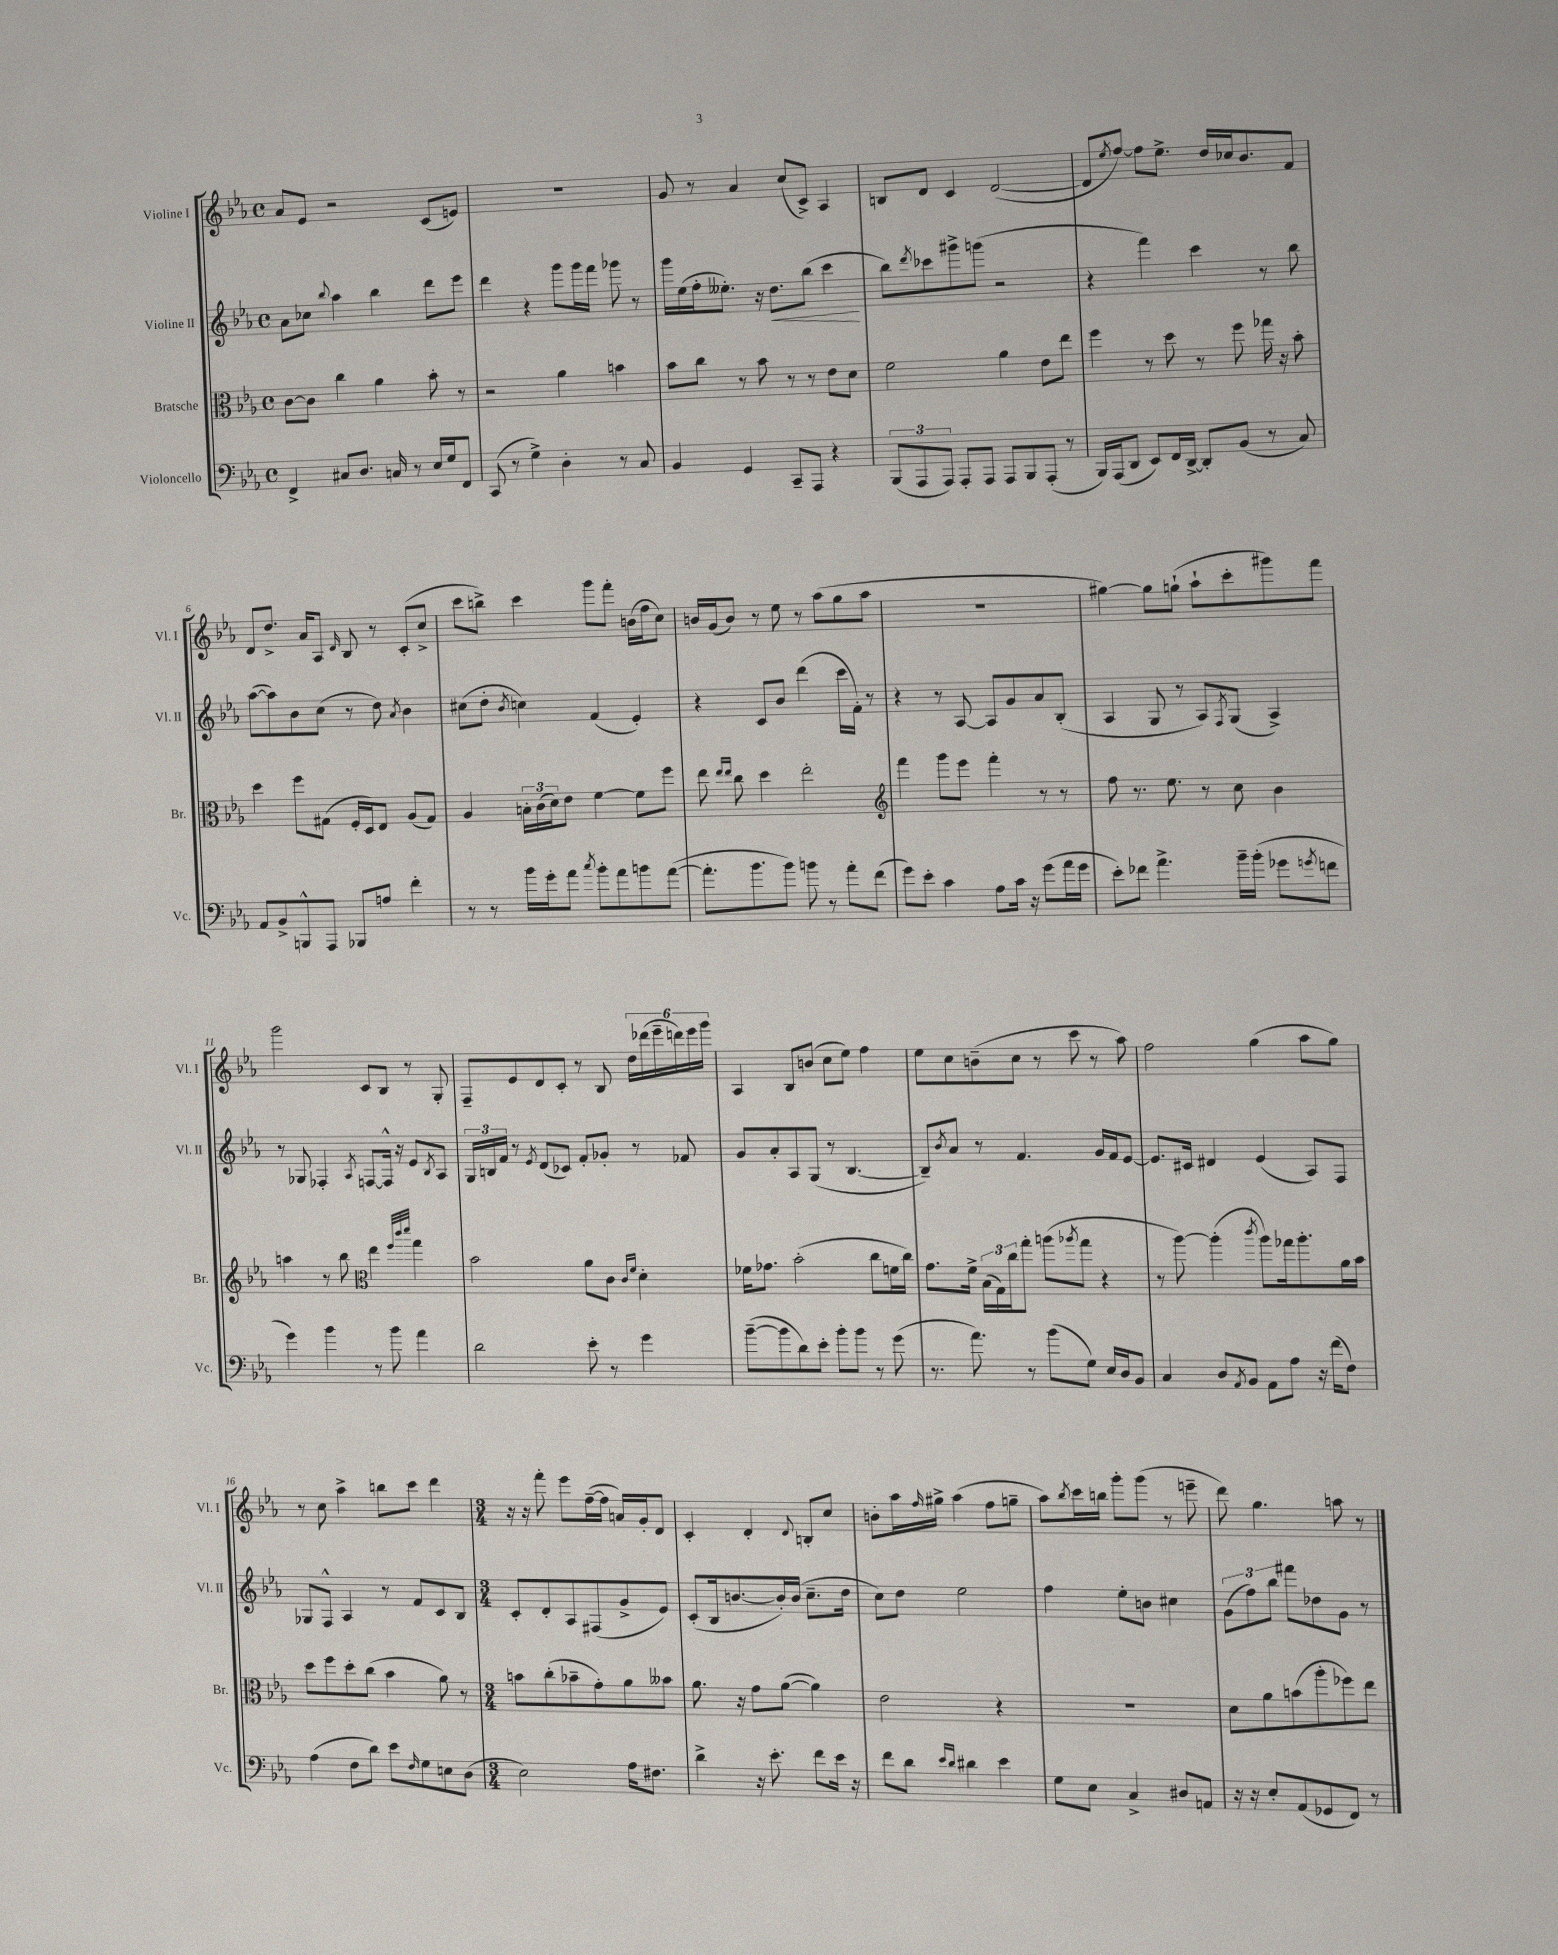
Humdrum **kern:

**kern	**kern	**kern	**dynam	**kern
*part4	*part3	*part2	*part2	*part1
*staff4	*staff3	*staff2	*staff2	*staff1
*I"Violoncello	*I"Bratsche	*I"Violine II	*	*I"Violine I
*I'Vc.	*I'Br.	*I'Vl. II	*	*I'Vl. I
*clefF4	*clefC3	*clefG2	*	*clefG2
*k[b-e-a-]	*k[b-e-a-]	*k[b-e-a-]	*	*k[b-e-a-]
*M4/4	*M4/4	*M4/4	*	*M4/4
*met(c)	*met(c)	*met(c)	*	*met(c)
=1	=1	=1	=1	=1
4FF^/	[8c\L	8a-\L	.	8a-/L
.	8c\J]	8cc-X\J	.	8e-/J
.	.	8qqbb-/	.	.
8C#X/L	4cc\	4aa-\	.	2r
8.D/J	.	.	.	.
.	4a-\	4bb-\	.	.
16Cn/	.	.	.	.
8r	.	.	.	.
16E-/LL	8b-'\	8ddd\L	.	(8c/L
16G/J	.	.	.	.
8FF/J	8r	8eee-\J	.	8en/J)
=2	=2	=2	=2	=2
(8CC/	2r	4ddd\	.	1r
8r	.	.	.	.
4G^\)	.	4r	.	.
4D'\	4a-\	8ggg\L	.	.
.	.	16ggg\L	.	.
.	.	16fff\JJ	.	.
8r	4bn\	8ggg-X\	.	.
8C/	.	8r	.	.
=3	=3	=3	=3	=3
4BB-/	8b-\L	16ggg\LL	.	8g/
.	.	(16ee-\	.	.
.	8cc\J	16ff'\J	.	8r
.	.	8.ee--X'\J)	.	.
4GG/	8r	.	.	4a-/
.	8b-\	16r	.	.
!	!	!	!LO:HP:b	!
.	.	8.dd\L	<	.
8CC~/L	8r	.	.	(8cc/L
8AAA-/J	8r	(8bb-\J	.	8c^/J)
4r	8e-\L	4ccc\	.	4A-/
.	8d\J	.	.	.
.	.	.	[	.
=4	=4	=4	=4	=4
(12BBB-/L	2f\	8bb-\L)	.	8Bn/L
12AAA-/	.	.	.	.
.	.	8qddd/	.	.
.	.	8ccc-X\	.	8d/J
12AAA-/J)	.	.	.	.
8AAA-'/L	.	8ggg#X^\	.	4c/
8AAA-/J	.	(8gggn\J	.	.
8AAA-/L	4a-\	2r	.	([2d/
8BBB-/	.	.	.	.
(8AAA-'/J	8e-\L	.	.	.
8r	8ee-\J	.	.	.
=5	=5	=5	=5	=5
16BBB-/LL)	4ff\	4r	.	8d/L]
(16AAA-/J	.	.	.	.
.	.	.	.	8qee-/
8DD/J	.	.	.	[8ff/J)
8EE-/L)	8r	4fff\)	.	8ff\L]
16FF/L	8dd\	.	.	8.ee-^\J
[16DD^/JJ	.	.	.	.
8DD'/L]	8r	4ccc\	.	.
.	.	.	.	16dd/LL
(8BB-/J	8ff\	.	.	16cc-X/J
.	.	.	.	8.b-/
8r	16gg-X\	8r	.	.
.	16r	.	.	.
8C/)	8b-'\	8bb-\	.	8f/J
!!LO:LB:g=z
=6	=6	=6	=6	=6
8AA-/L	4dd\	([8aa-\L	.	8d/L
8BB-^/	.	8aa-\])	.	8.dd^/J
8BBBn^^/	8ff\L	8b-\	.	.
.	.	.	.	16a-/KL
8AAA-/J	(8G#X\J	(8cc\J	.	8A-/J
.	.	.	.	16qqd/
8BBB-X/L	16F'/LL	8r	.	8B-/
.	16D/J)	.	.	.
8An/J	8E-/J	8dd\)	.	8r
.	.	8qa-/	.	.
4f'\	(8A-/L	4b-\	.	(8c'/L
.	8G#/J)	.	.	8cc^/J
=7	=7	=7	=7	=7
8r	4A-/	(8cc#X\L	.	8ccc\L
8r	.	8dd'\J	.	8bbn^\J)
.	.	8qb-/	.	.
16b-\LL	24Bn'\LL	4ccn\)	.	4ccc\
.	(24c\	.	.	.
16g'\J	.	.	.	.
.	24d\J)	.	.	.
8a-\J	8e-\J	.	.	.
8qcc/	.	.	.	.
8b-'\L	[4f\	(4f/	.	8ggg\L
8a-\	.	.	.	8fff'\J
8bn\	8f\L]	4e-'/)	.	(16bn\LL
.	.	.	.	16ff\J
([8a-\J	8ff\J	.	.	8cc\J)
=8	=8	=8	=8	=8
8.a-'\L]	8ee-\	4r	.	16bn/LL
.	.	.	.	(16g/J
.	16qqee-/LL	.	.	.
.	16qqee-/JJ	.	.	.
.	8cc\	.	.	8b/J)
8.b-\	.	.	.	.
.	4dd\	8c/L	.	8r
8b-\J)	.	8b-/J	.	8ee-\
8bn\	2ee-'\	(4ddd\	.	8r
8r	.	.	.	(8aa-\L
8a-'\L	.	16ccc\LL	.	8gg\
.	.	16f'\JJ)	.	.
(8f\J	.	8r	.	8aa-\J
=9	=9	=9	=9	=9
*	*clefG2	*	*	*
8g\L)	4fff\	4r	.	1r
8e-'\J	.	.	.	.
4c\	8ggg\L	8r	.	.
.	8eee-\J	[8A-/	.	.
8A-\L	4fff'\	8A-/L]	.	.
16c\Jk	.	8g/	.	.
16r	.	.	.	.
(8g\L	8r	8a-/	.	.
16a-\L	8r	(8B-'/J	.	.
16g\JJ	.	.	.	.
=10	=10	=10	=10	=10
8e-'\L)	8ff\	4A-/	.	[4gg#X\)
8f-X\J	8.r	.	.	.
4.a-^\	.	8G/	.	8gg#\L]
.	8.ee-\	.	.	.
.	.	8r	.	(8ggn`\J
.	8r	8A-/L)	.	8aa-`\L
.	.	8qF/	.	.
16b-~\LL	8cc\	(8G/J	.	8ccc'\
(16b-'\JJ	.	.	.	.
8g-X\L	4b-\	4A-^/)	.	8ggg#X\)
8qgn/	.	.	.	.
8fn\J	.	.	.	8fff\J
!!LO:LB:g=z
=11	=11	=11	=11	=11
4g\)	4aan\	8r	.	2ggg\
.	.	8G-X/	.	.
4b-\	8r	4F-X'/	.	.
.	8bb-\	.	.	.
*	*clefC3	*	*	*
.	.	8qA-/	.	.
8r	4ee-\	[8Fn/L	.	8c/L
8b-\	.	16F^^/Jk]	.	8B-/J
.	.	16r	.	.
.	32qqff/LLL	.	.	.
.	32qqccc/	.	.	.
.	32qqddd/JJJ	.	.	.
4a-\	4gg\	8e-/L	.	8r
.	.	8qB-/	.	.
.	.	8A-/J	.	8G'/
=12	=12	=12	=12	=12
2d\	2b-\	24G/LL	.	8F~/L
.	.	24Bn/	.	.
.	.	24f/JJ	.	.
.	.	8r	.	8e-/
.	.	8qe-/	.	.
.	.	(8d/L	.	8d/
.	.	8c-X/J)	.	8c'/J
8e-'\	8a-\L	8f'/L	.	8r
8r	8c\J	8g-X'/J	.	8B-/
.	16qqc/LL	.	.	.
.	16qqf/JJ	.	.	.
4g\	4d'\	8r	.	24dd\LL
.	.	.	.	(24ddd-X\
.	.	.	.	24eee-~\
.	.	8f-X/	.	24dddn\)
.	.	.	.	24eee-\
.	.	.	.	24ggg\JJ
=13	=13	=13	=13	=13
([8b-~\L	16f-X\KL	8g/L	.	4A-/
.	8.g-X\J	.	.	.
8b-\]	.	8a-'/	.	.
8d\)	(2b-'\	8A-/	.	8B-/L
8e-'\J	.	(8G/J	.	(8bn/J
8b-'\L	.	8r	.	8cc\L
8b-\J	.	[4.B-/	.	8ee-\J)
8r	8cc\L	.	.	4ff\
(8g\	16fn\L	.	.	.
.	16cc\JJ)	.	.	.
=14	=14	=14	=14	=14
8.r	8.g\L	8B-~/L])	.	8ee-\L
.	.	8qb-/	.	.
.	.	8a-/J	.	8cc\
8.a-\)	16f^\Jk	.	.	.
.	(24B-\LL	8r	.	(8bn~\
.	24G\)	.	.	.
.	24cc\J	.	.	.
8r	8gg'\J	4.f/	.	8cc\J
(8b-\L	(8aan\L	.	.	8r
.	8qaa-X/	.	.	.
8G\J)	8gg\J	.	.	8ccc\
16E-/LL	4r	16g/LL	.	8r
16D/J	.	16f/J	.	.
8BB-/J	.	[8e-/J	.	8aa-\)
=15	=15	=15	=15	=15
4C/	8r	8.e-/L]	.	2ff\
.	[8aa-\)	.	.	.
.	.	16c#X/Jk	.	.
8D/L	(4aa-'\]	4d#X/	.	.
8qAA-/	.	.	.	.
8BB-/J	.	.	.	.
.	8qccc/	.	.	.
8AA-\L	8aa-\L)	(4e-/	.	(4gg\
8A-\J	16gg-X\k	.	.	.
.	8.aa-'\	.	.	.
16r	.	8A-/L)	.	8aa-\L
(16f\KL	.	.	.	.
8F\J)	16a-\L	8F/J	.	8gg\J)
.	16b-\JJ	.	.	.
!!LO:LB:g=z
=16	=16	=16	=16	=16
(4A-\	8dd\L	8G-X/L	.	8r
.	8ff\	8F^^/J	.	8cc\
8F\L	8dd'\	4A-/	.	4aa-^\
8d\J)	(8cc\J	.	.	.
8e-\L	4b-\	8r	.	8bbn\L
16qqF/	.	.	.	.
8G\	.	8f/L	.	8ccc\J
8En\	8a-\)	8c/	.	4ddd\
(8D\J	8r	8B-/J	.	.
=17	=17	=17	=17	=17
*M3/4	*M3/4	*M3/4	*	*M3/4
2E-\)	8bn\L	8c'/L	.	16r
.	.	.	.	16r
.	(8cc'\	8d'/	.	8fff'\
.	8b-X~\	8A-/	.	8eee-\L
.	8g'\)	(8F#X/	.	([16ff~\L
.	.	.	.	16ff\JJ]
16A-\KL	8a-\	8g^/	.	16an/LL)
8.F#X\J	.	.	.	16g'/J
.	8b--X\J	8e-/J)	.	8d/J
=18	=18	=18	=18	=18
4d^\	8.a-\	(8c'/L	.	4c'/
.	.	16B-/k	.	.
.	16r	[8.bn/	.	.
16r	8g\L	.	.	4d'/
8.e-'\	.	.	.	.
.	([8a-\J	16b'/L])	.	.
.	.	(16b/JJ	.	.
.	.	.	.	8qqd/
8f\L	4a-\])	8.cc~\L	.	8Bn'/L
16e-\Jk	.	.	.	8cc/J
16r	.	16dd\Jk	.	.
=19	=19	=19	=19	=19
8f\L	2e-\	8cc\L)	.	8bn'\L
8d\J	.	8dd\J	.	16aa-\L
.	.	.	.	16qqff/
.	.	.	.	16gg#X^\JJ
16qqe-/LL	.	.	.	.
16qqd/JJ	.	.	.	.
4d#X\	.	2ee-\	.	(4aa-\
4e-\	4r	.	.	8ff\L
.	.	.	.	8ggn~\J
=20	=20	=20	=20	=20
8G\L	2.r	4ff\	.	8aa-\L)
.	.	.	.	8qbb-/
8E-\J	.	.	.	16ccc\L
.	.	.	.	16bbn\JJ
4C^/	.	8ee-'\L	.	8ggg'\L
.	.	8bn\J	.	(8ggg\J
8D#X/L	.	4cc#X\	.	8r
8AAn/J	.	.	.	8eeen~\
=21	=21	=21	=21	=21
16r	8d\L	(12g\L	.	8ddd\)
16r	.	.	.	.
.	.	12ff\)	.	.
8E-'/L	8a-\	.	.	4.gg\
.	.	12bb-\J	.	.
(8AA-/	(8bn\	8fff#X\L	.	.
8GG-X/	8aa-'\	8dd-X\	.	.
8FF/J)	8ff-X\)	8g\J	.	8aan\
8r	8ee-\J	8r	.	8r
==	==	==	==	==
*-	*-	*-	*-	*-
